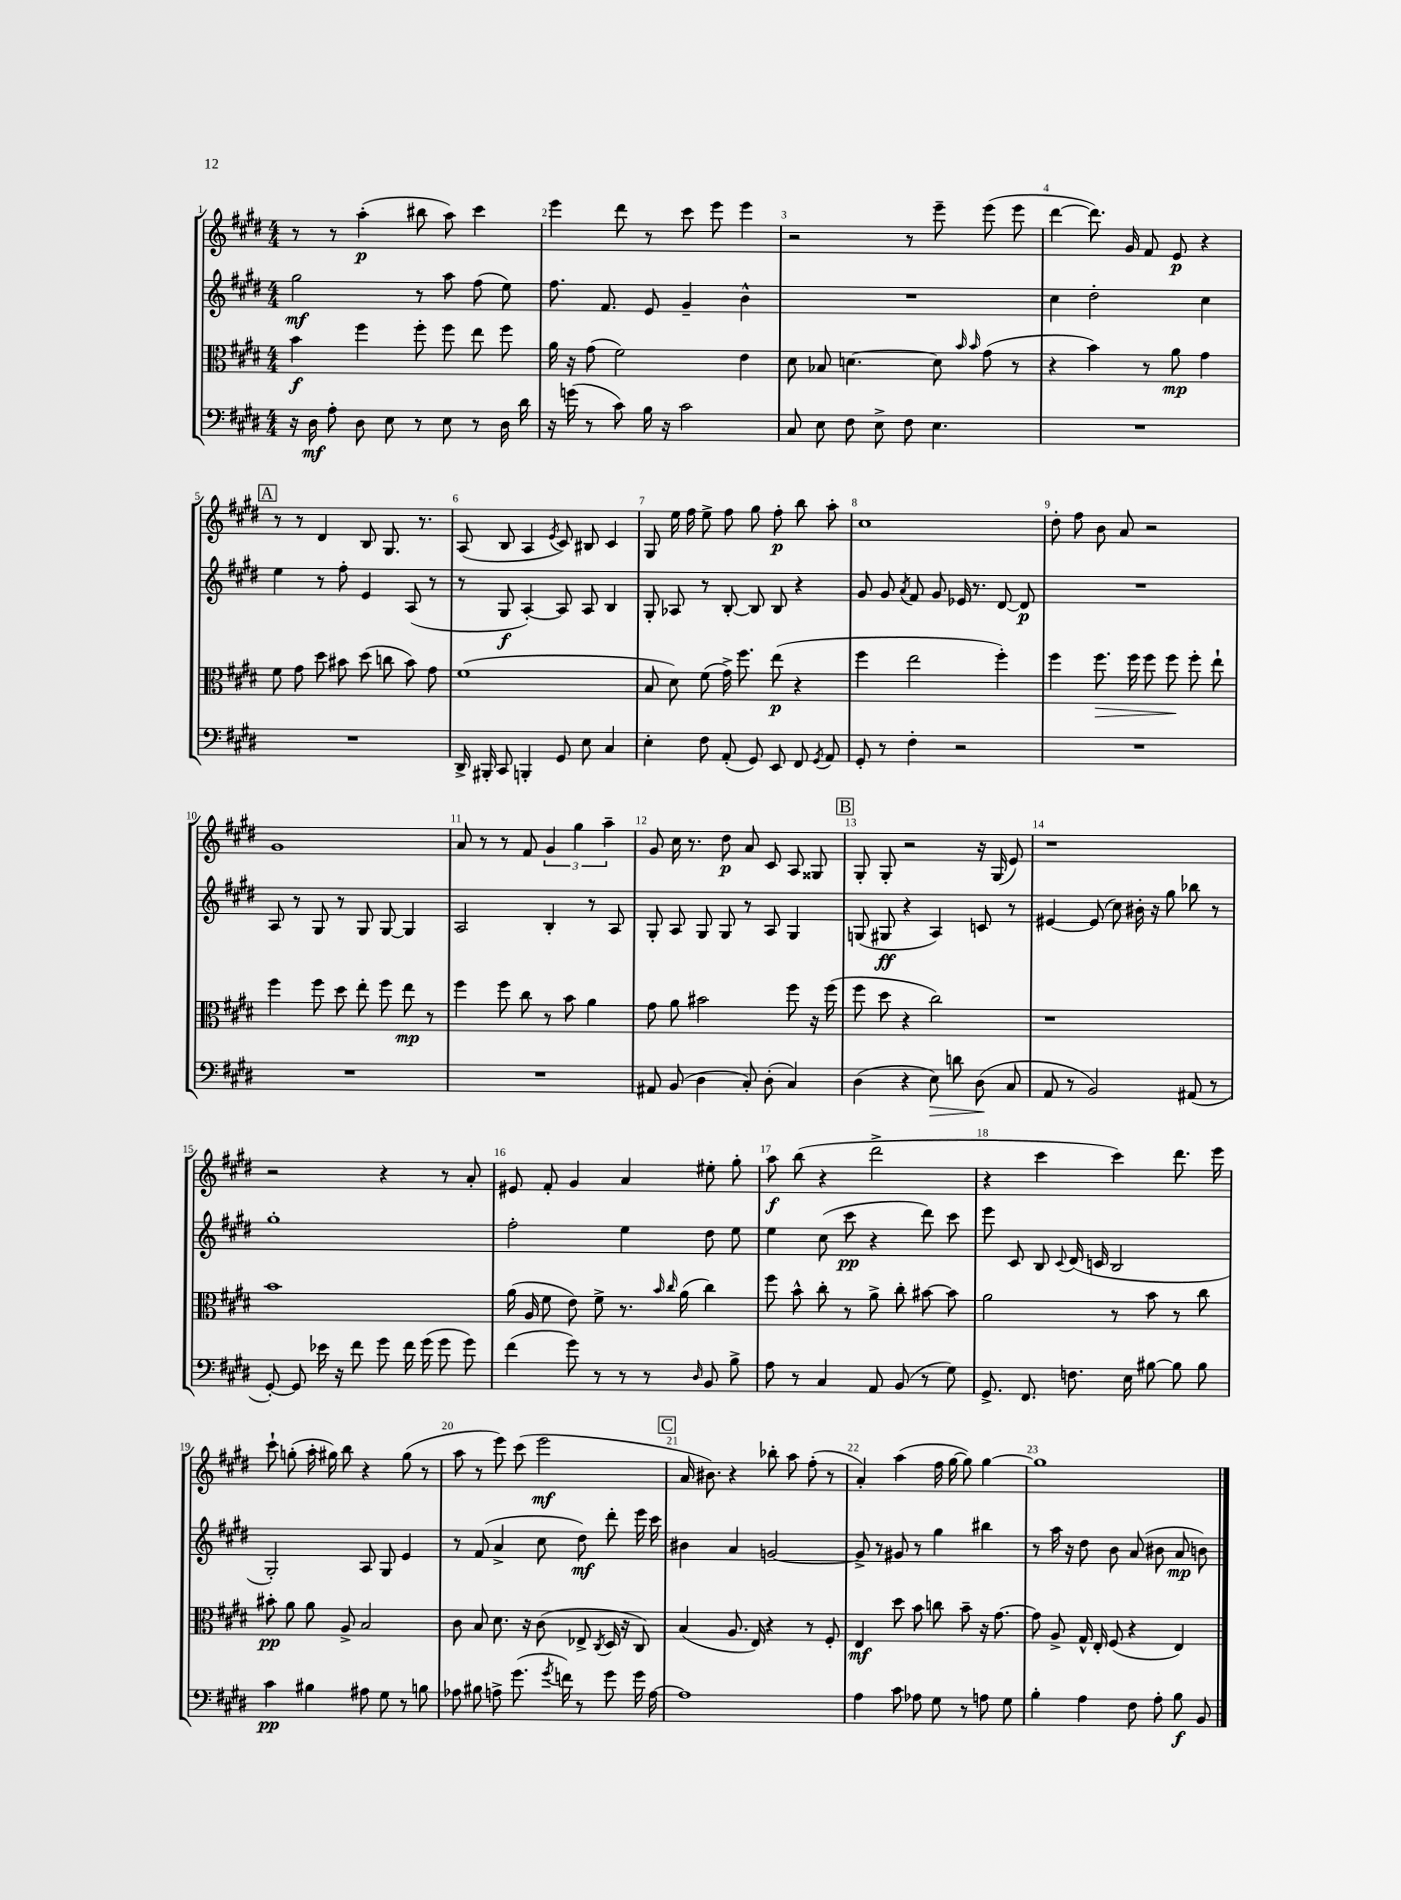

**kern	**kern	**kern	**kern
*staff4	*staff3	*staff2	*staff1
*clefF4	*clefC3	*clefG2	*clefG2
*k[f#c#g#d#]	*k[f#c#g#d#]	*k[f#c#g#d#]	*k[f#c#g#d#]
*M4/4	*M4/4	*M4/4	*M4/4
16r	4b\	2gg#\	8r
16D#\	.	.	.
8A'\	.	.	8r
8D#\	4ff#\	.	(4aa'\
8E\	.	.	.
8r	8ff#'\	8r	8bb#\
8E\	8ff#\	8aa\	8aa\)
8r	8ee\	(8ff#\	4ccc#\
16D#\	8ff#\	8ee\)	.
16d#\	.	.	.
=	=	=	=
16r	16a\	8.ff#\	4eee\
(16g\	16r	.	.
8r	(8g#\	.	.
.	.	8.f#/	.
8c#\)	2f#\)	.	8ddd#\
16B\	.	8e/	8r
16r	.	.	.
2c#\	.	4g#~/	8ccc#\
.	.	.	8eee\
.	4e\	4b^^\	4eee\
=	=	=	=
8C#/	8d#\	1r	2r
8E\	8B-/	.	.
8F#\	[4.d\	.	.
8E^\	.	.	.
8F#\	.	.	8r
4.E\	8d\]	.	8eee~\
.	16qqb/	.	.
.	16qqb/	.	.
.	(8g#\	.	(8eee\
.	8r	.	8eee\
=	=	=	=
1r	4r	4cc#\	[4ddd#\
.	4b\)	2dd#'\	8.ddd#\])
.	.	.	16g#/
.	8r	.	8f#/
.	8a\	.	8e/
.	4g#\	4cc#\	4r
=	=	=	=
1r	8f#\	4ee\	8r
.	8g#\	.	8r
.	8dd#\	8r	4d#/
.	8b#\	8ff#'\	.
.	(8dd#\	4e/	8B/
.	8cc\	.	8.G#/
.	8b#\)	(8A/	.
.	.	.	8.r
.	8g#\	8r	.
=	=	=	=
16DD#^/	(1f#	8r	(8A/
16BBB#'/	.	.	.
8CC#/	.	8G#/	8B/
4BBB'/	.	[4A'/)	4A/
.	.	.	8qe/
8GG#/	.	8A/]	8c#/)
8E\	.	8A/	8B#/
4C#/	.	4B/	4c#/
=	=	=	=
4E'\	8B/	8G#'/	8G#/
.	8d#\)	8A-/	16ee\
.	.	.	16ff#\
8F#\	(8f#\	8r	8ee^\
(8AA'/	16g#^\)	[8B'/	8ff#\
.	8.ff#\	.	.
8GG#/)	.	8B/]	8gg#\
8EE/	(8ee\	8B/	8ff#'\
8FF#/	4r	4r	8bb\
8qGG#/	.	.	.
8AA/	.	.	8aa'\
=	=	=	=
8GG#'/	4ff#\	8g#/	1cc#
8r	.	8g#/	.
.	.	8qa/	.
4F#'\	2ee\	8f#/	.
.	.	8g#/	.
2r	.	16e-/	.
.	.	8.r	.
.	4ff#'\)	[8d#/	.
.	.	8d#/]	.
=	=	=	=
1r	4ff#\	1r	8dd#'\
.	.	.	8ff#\
.	8.ff#\	.	8b\
.	.	.	8a/
.	16ff#\	.	.
.	8ff#\	.	2r
.	8ff#\	.	.
.	8ff#'\	.	.
.	8ee`\	.	.
=	=	=	=
1r	4ff#\	8A/	1g#
.	.	8r	.
.	8ff#\	8G#/	.
.	8dd#\	8r	.
.	8ee'\	8G#/	.
.	8ff#\	[8G#/	.
.	8ee\	4G#/]	.
.	8r	.	.
=	=	=	=
1r	4ff#\	2A/	8a/
.	.	.	8r
.	8ff#\	.	8r
.	8cc#\	.	8f#/
.	8r	4B'/	6g#/
.	8b\	.	.
.	.	.	6gg#\
.	4a\	8r	.
.	.	.	6aa~\
.	.	8A/	.
=	=	=	=
8AA#/	8g#\	8G#'/	8g#/
(8BB/	8a\	8A/	16cc#\
.	.	.	8.r
4D#\	2b#\	8G#/	.
.	.	8G#/	8dd#\
8C#'/)	.	8r	8a/
(8D#'\	.	8A/	8c#/
4C#/)	8ff#\	4G#/	8A/
.	16r	.	8G##/
.	(16ff#\	.	.
=	=	=	=
(4D#\	8ff#\	(8G/	8G#'/
.	8dd#\	8G#/	8G#'/
4r	4r	4r	2r
8E\)	2cc#\)	4A/)	.
8d\	.	.	.
(8D#\	.	8c/	16r
.	.	.	(16G#/
8C#/	.	8r	8e/)
=	=	=	=
8AA/	1r	[4e#/	1r
8r	.	.	.
2BB/)	.	(8e#/]	.
.	.	8cc#\)	.
.	.	16b#'\	.
.	.	16r	.
.	.	8gg#\	.
(8AA#/	.	8bb-\	.
8r	.	8r	.
=	=	=	=
[8GG#'/)	1b	1gg#'	2r
8GG#/]	.	.	.
16e-\	.	.	.
16r	.	.	.
8f#\	.	.	.
8g#\	.	.	4r
16f#\	.	.	.
(16g#\	.	.	.
8g#\	.	.	8r
8g#\)	.	.	8a'/
=	=	=	=
(4f#\	(16a\	2ff#'\	8e#/
.	16A/	.	.
.	8f#\	.	8f#'/
8g#\)	8e\)	.	4g#/
8r	8f#^\	.	.
8r	8.r	4ee\	4a/
8r	.	.	.
.	16qqb/	.	.
.	16qqcc#/	.	.
.	(16a\	.	.
16qqD#/	.	.	.
8BB/	4cc#\)	8dd#\	8ee#'\
8B^\	.	8ee\	8gg#'\
=	=	=	=
8A\	8ff#\	4ee\	8aa\
8r	8b^^\	.	(8bb\
4C#/	8cc#'\	(8cc#\	4r
.	8r	8ccc#\	.
8AA/	8a^\	4r	2ddd#^\
(8BB/	8cc#'\	.	.
8r	[8b#\	8ddd#\)	.
8G#\)	8b#\]	8ccc#\	.
=	=	=	=
8.GG#^/	2a\	8eee\	4r
.	.	8c#/	.
8.FF#/	.	.	.
.	.	8B/	4ccc#\
.	.	8qqc#/	.
8.F\	.	(16d#/	.
.	.	16c/	.
.	8r	2B/	4ccc#\)
16E\	.	.	.
[8B#\	8b\	.	.
8B#\]	8r	.	8.ddd#\
8B#\	8cc#\	.	.
.	.	.	16eee\
=	=	=	=
4c#\	8b#'\	2G#'/)	8ccc#`\
.	8a\	.	(8gg'\
4B#\	8a\	.	16aa'\
.	.	.	16gg#\)
.	8A^/	.	8bb\
8A#\	2B/	8A/	4r
8G#\	.	8G#/	.
8r	.	4e/	(8gg#\
8B\	.	.	8r
=	=	=	=
8A-\	8c#\	8r	8aa\
8B#\	8B/	(8f#/	8r
8A^\	8.d#\	4a^/	8eee\)
(8.g#\	.	.	(8ccc#\
.	16r	.	.
.	(8c#\	8cc#\	2eee\
8qg#/	.	.	.
16f\)	.	.	.
8r	8E-^/	8dd#\)	.
.	8qC#/	.	.
8g#\	16D#/	8ddd#'\	.
.	16r	.	.
16g#\	8C#/)	16eee\	.
[16A\	.	16ccc#\	.
=	=	=	=
1A]	(4B/	4b#\	16a/
.	.	.	8.b#\)
.	8.A/	4a/	4r
.	16E/)	.	.
.	4r	[2g/	8bb-'\
.	.	.	8aa\
.	8r	.	(8ff#'\
.	8F#'/	.	8r
=	=	=	=
4A\	4E/	8g^/]	4a'/)
.	.	8r	.
8c#\	8dd#\	8g#/	(4aa\
8A-\	8b\	8r	.
8G#\	8cc\	4gg#\	16ff#\
.	.	.	[16gg#\
8r	8b~\	.	8gg#\])
8A\	16r	4bb#\	[4gg#\
.	[8.g#\	.	.
8G#\	.	.	.
=	=	=	=
4B'\	8g#\]	8r	1gg#]
.	8A^/	16aa\	.
.	.	16r	.
4A\	16G#^^/	8dd#\	.
.	16E'/	.	.
.	(8F#/	8b\	.
8F#\	4r	(8a/	.
8A'\	.	8b#\	.
8B\	4E/)	8a/	.
8BB/	.	8b\)	.
==	==	==	==
*-	*-	*-	*-
